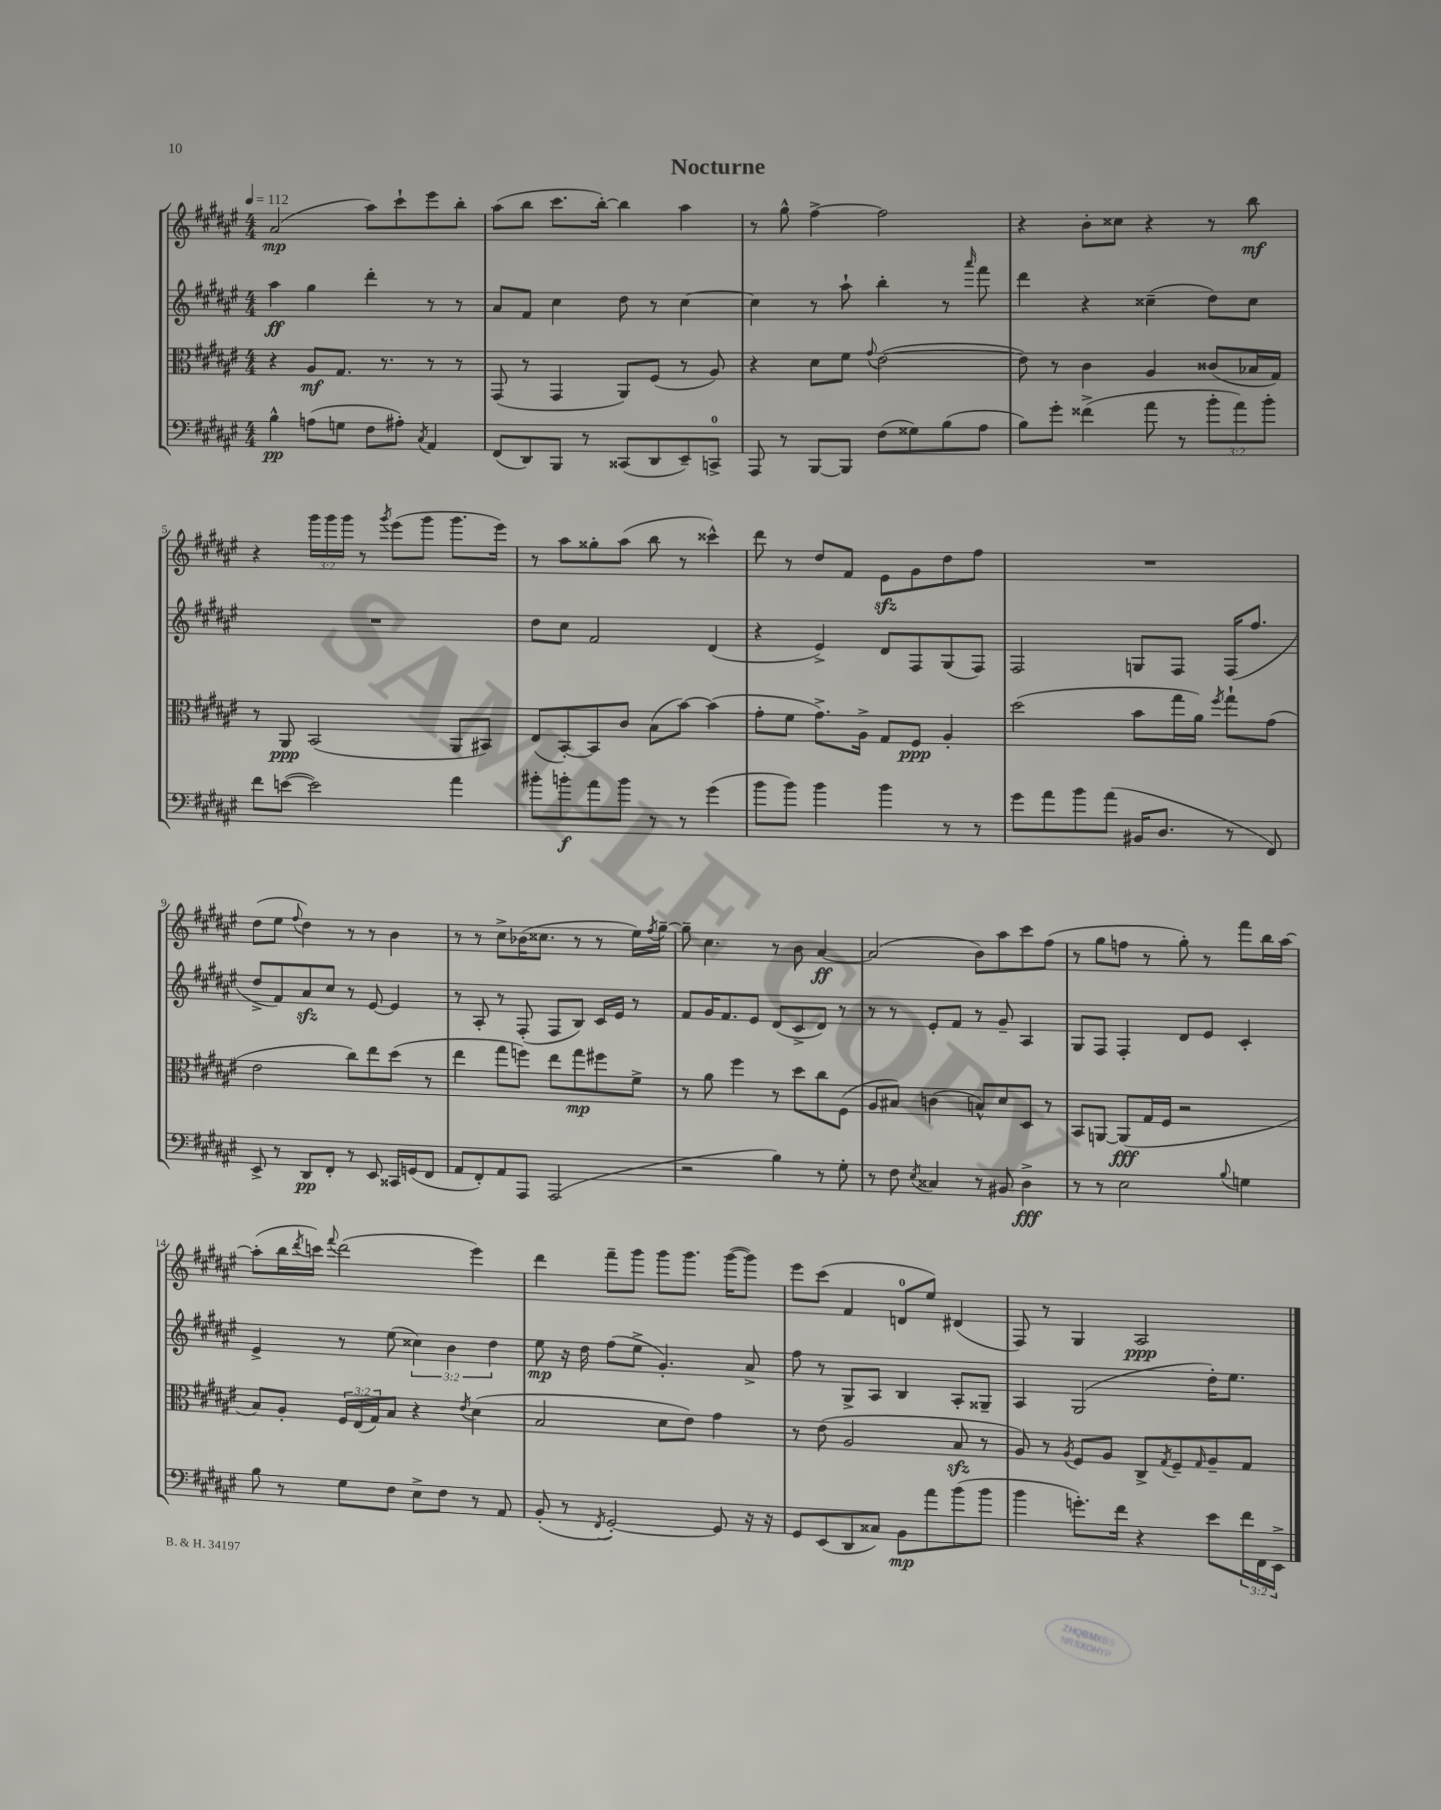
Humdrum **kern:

**kern	**kern	**kern	**kern
*staff4	*staff3	*staff2	*staff1
*clefF4	*clefC3	*clefG2	*clefG2
*k[f#c#g#d#a#e#]	*k[f#c#g#d#a#e#]	*k[f#c#g#d#a#e#]	*k[f#c#g#d#a#e#]
*M4/4	*M4/4	*M4/4	*M4/4
*MM112	*MM112	*MM112	*MM112
4B^^	4r	4aa#	(2a#
(8A	8A#	4gg#	.
8G	8.G#	.	.
8F#	.	4ddd#'	8aa#)
.	8.r	.	.
8A#')	.	.	8ccc#`
8qC#	.	.	.
4AA#	8r	8r	8eee#
.	8r	8r	8bb'
=	=	=	=
(8FF#	(8GG#	8a#	(8aa#
8DD#)	8r	8f#	8bb
8BBB	4GG#	4cc#	8.ccc#
8r	.	.	.
.	.	.	[16bb')
(8CC##	8AA#)	8dd#	4bb]
8DD#	(8F#	8r	.
8EE#~)	8r	[4cc#	4aa#
8CC^	8A#)	.	.
=	=	=	=
8AAA#	4r	4cc#]	8r
8r	.	.	8gg#^^
[8BBB	8d#	8r	[4ff#^
8BBB]	8f#	8aa#`	.
.	8qqg#	.	.
(8F#	([2e#	4bb'	2ff#]
8G##)	.	.	.
(8B	.	8r	.
.	.	16qqaaa#	.
8A#	.	8fff#	.
=	=	=	=
8B)	8e#])	4ddd#	4r
8g#'	8r	.	.
(4f##^	4c#	4r	8b'
.	.	.	8cc##
8a#	4A#	(4cc##~	4r
8r	.	.	.
12b'	(8c##	8dd#)	8r
12a#)	.	.	.
.	16B-	8cc##	8bb
12b'	.	.	.
.	16G#)	.	.
=	=	=	=
8f#	8r	1r	4r
([8e	8AA#	.	.
2e])	(2BB	.	24ggg#
.	.	.	24ggg#
.	.	.	24ggg#
.	.	.	8r
.	.	.	8qggg#
.	.	.	(8eee#
.	.	.	8ggg#
4a#	8AA#	.	8.ggg#
.	8BB#)	.	.
.	.	.	16eee#)
=	=	=	=
8b#'	(8E#	8dd#	8r
8b'	[8BB')	8cc#	8aa#
8a#	8BB]	2f#	8gg##'
8b	8c#	.	(8aa#
8r	(8B	.	8bb
8r	[8b)	.	8r
(4g#	(4b]	(4d#	4ccc##^^)
=	=	=	=
8b	8g#'	4r	8ddd#
8b)	8f#	.	8r
4b	8.g#^)	4e#^)	8dd#
.	.	.	8f#
.	16A#^	.	.
4b	8G#	8d#	8e#
.	8F#	8F#	8g#
8r	4A#'	(8G#	8dd#
8r	.	8F#)	8ff#
=	=	=	=
8g#	(2dd#	2F#	1r
8a#	.	.	.
8b	.	.	.
(8a#	.	.	.
16BB#	8b	8G	.
8.D#	.	.	.
.	16gg#	8F#	.
.	16a#)	.	.
.	8qff#	.	.
8r	8gg#`	(16F#	.
.	.	8.ff#	.
8FF#)	(8g#	.	.
=	=	=	=
8EE#^	2e#	8dd#^	(8dd#
8r	.	8f#)	8ee#
.	.	.	8qqff#
8DD#	.	8a#	4dd#)
8FF#'	.	8cc#	.
8r	8cc#)	8r	8r
8EE#	8ee#	[8e#	8r
16CC##	(8dd#	4e#]	4b
(16GG	.	.	.
8FF#	8r	.	.
=	=	=	=
8AA#	4ee#	8r	8r
8FF#')	.	8A#'	8r
8AA#	8gg#	8r	8cc#^
8AAA#	8ff)	(8F#'	(16b-
.	.	.	8.cc##
(2AAA#	8ee#	8F#	.
.	8gg#	8B)	8r
.	8ff#	16c#	8r
.	.	16e#	.
.	8f#^	8r	16ee#)
.	.	.	8qff#
.	.	.	[16gg#~
=	=	=	=
2r	8r	8f#	8gg#~]
.	8a#	16g#	4.cc#
.	.	8.f#	.
.	4ff#	.	.
.	.	8e#	.
4B)	8r	(8d#	8r
.	8dd#	8c#^	8b
8r	8cc#	8d#)	[4a#
8G#'	(8F#	8r	.
=	=	=	=
8r	8A#	8r	(2a#]
8F#	8B#)	8r	.
8qE#	.	.	.
4C##	(4c	8e#'	.
.	.	8f#	.
8r	8B^^)	8r	8b)
8BB#	8d#	8g#~	8aa#
4D#^	8D#	4A#	8ccc#
.	8r	.	(8ff#
=	=	=	=
8r	8BB	8G#	8r
8r	[8AA	8F#	8gg#
2E#	(8AA]	4F#'	8ff
.	16G#	.	8r
.	16F#	.	.
.	2r	8d#	8gg#')
.	.	8e#	8r
8qqB	.	.	.
4G	.	4c#'	8fff#
.	.	.	16bb
.	.	.	[16aa#
=	=	=	=
8B	8B)	4e#^	(8aa#']
8r	8A#'	.	16bb
.	.	.	8qddd#
.	.	.	16ccc)
.	.	.	8qqfff#
8G#	24F#	8r	(2ddd#
.	(24E#	.	.
.	24G#)	.	.
8F#	8B	(8ee#	.
8E#^	4r	6cc##)	.
8F#	.	.	.
.	.	6b	.
.	8qe#	.	.
8r	(4d#	.	4eee#)
.	.	6dd#	.
8AA#	.	.	.
=	=	=	=
(8BB'	2B	8ee#	4ddd#
8r	.	16r	.
.	.	16dd#	.
8qFF#	.	.	.
[2GG#')	.	(8ff#	8fff#~
.	.	8ee#^	8ggg#
.	8d#	4.g#')	8ggg#
.	8e#)	.	8.ggg#
8GG#]	4g#	.	.
.	.	.	([16ggg#
16r	.	8a#^	8ggg#])
16r	.	.	.
=	=	=	=
8GG#	8r	8ff#	8eee#
(8EE#	(8e#	8r	(8ccc#
8DD#	2A#	8G#^	4f#
8C##)	.	8A#	.
8BB	.	4B	8d
8a#	.	.	8ee#)
(8b	8B	8A#'	(4d#
8b	8r	8G##~	.
=	=	=	=
4b	8A#)	4A#	8F#)
.	8r	.	8r
.	8qA#	.	.
8.g')	8F#	(2G#	4G#
.	8A#	.	.
16f#	.	.	.
4r	8C#^	.	2A#
.	8qG#	.	.
.	8F#~	.	.
.	16qqG#	.	.
8e#	8A#~	16dd#')	.
.	.	8.ee#	.
24f#	8G#	.	.
24FF#	.	.	.
24EE#^	.	.	.
==	==	==	==
*-	*-	*-	*-
